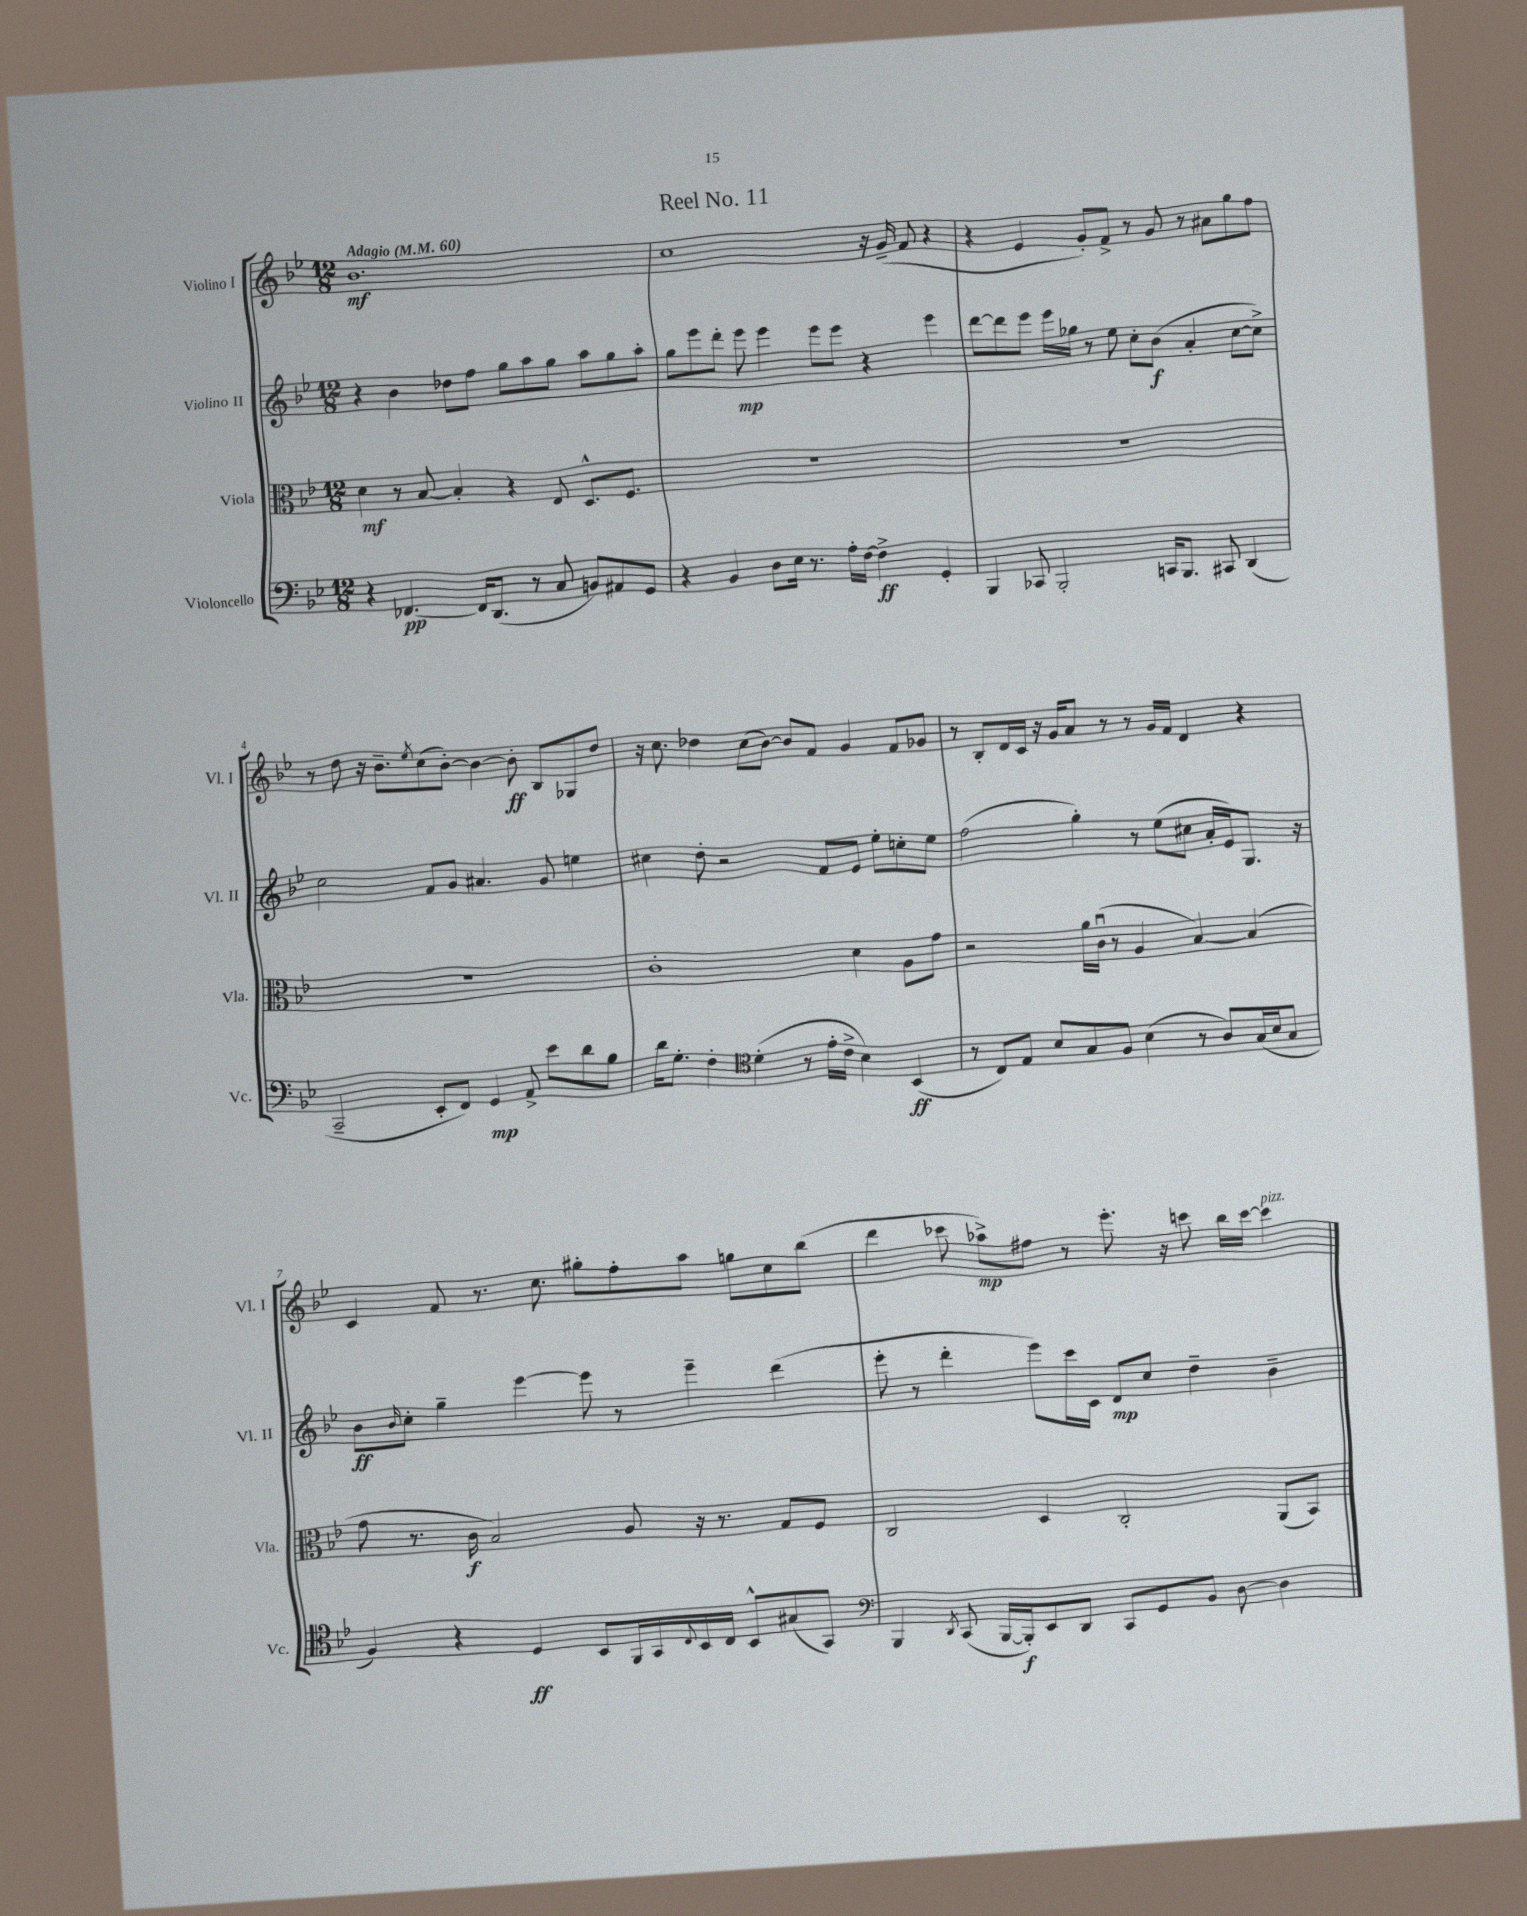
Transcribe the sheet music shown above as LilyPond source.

\header { title = "Reel No. 11" }
<<
\new StaffGroup <<
\new Staff = "s0" \with { instrumentName = "Violino I" shortInstrumentName = "Vl. I" } {
    \clef treble \key bes \major \numericTimeSignature \time 12/8 \tempo "Adagio" 4 = 60
    bes'1.\mf |
    c''1 r16 g'16--( f'8 r4 |
    r4 ees'4 g'8-.) f'8-> r8 g'8 r8 ais'8 g''8 f''8 |
    r8 d''8 r16 bes'8.-- \acciaccatura { ees''8 } c''8( bes'8~-.) bes'4~ bes'8-.\ff bes8 ges8 d''8 |
    r16 c''8. des''4 c''8( bes'8~) bes'8 f'8 g'4 f'8 ges'8 |
    r8 bes8-. d'16 c'16 r16 g'16 a'8 r8 r8 g'16 f'16 d'4 r4 |
    c'4 f'8 r8. c''8. gis''8-. f''8-. a''8 g''8 c''8 bes''8( |
    d'''4 ces'''8 aes''8->\mp) fis''8 r8 ees'''8.-. r16 c'''8 bes''16 c'''16~ c'''4^\markup { \italic "pizz." } \bar "|." |
}
\new Staff = "s1" \with { instrumentName = "Violino II" shortInstrumentName = "Vl. II" } {
    \clef treble \key bes \major \numericTimeSignature \time 12/8
    r4 bes'4 des''8 f''8 g''8 a''8 g''8 a''8 g''8 a''8-. |
    g''8 ees'''8 d'''8-. ees'''8\mp ees'''4 ees'''8 ees'''8 r4 ees'''4 |
    d'''8~ d'''8 ees'''8 ees'''16 ges''16 r8 ees''8 c''8-. bes'8\f( a'4-. c''8~ c''8->) |
    c''2 f'8 g'8 ais'4. g'8 e''4 |
    cis''4 d''8-. r2 f'8 ees'8 ees''8-. c''8-. ees''8 |
    f''2( g''4-.) r8 ees''8( cis''8 a'16-. ees'16) g8. r16 |
    bes'8\ff \grace { bes'16 } c''8-. g''4-- ees'''4~ ees'''8 r8 ees'''4-- d'''4( |
    ees'''8-. r8 d'''4-. ees'''8) c'''16 c'16 d'8\mp c''8 d''4-- bes'4-- \bar "|." |
}
\new Staff = "s2" \with { instrumentName = "Viola" shortInstrumentName = "Vla." } {
    \clef alto \key bes \major \numericTimeSignature \time 12/8
    d'4\mf r8 bes8~ bes4-. r4 ees8 d8.-^ f8. |
    R1. |
    R1. |
    R1. |
    c'1-. d'4 a8 g'8 |
    r2 a'16 c'16\downbow( r8 a4 bes4~) bes4( |
    g'8 r8. c'16\f bes2) a8 r16 r8. g8 f8 |
    c2 d4 c2-. a,8( bes,8) \bar "|." |
}
\new Staff = "s3" \with { instrumentName = "Violoncello" shortInstrumentName = "Vc." } {
    \clef bass \key bes \major \numericTimeSignature \time 12/8
    r4 fes,4.~\pp fes,16 d,8.( r8 c8 b,8) ais,8 g,8 |
    r4 bes,4 d8 ees16 r8. a16-. f16~ f4->\ff g,4-. |
    bes,,4 ces,8 bes,,2-. c,16 bes,,8. cis,8 d,4( |
    c,2-- ees,8-. f,8) g,4\mp a,8-> ees'8 d'8 bes8 |
    d'16 g8.-. f4-. \clef tenor d'4-.( r8 ees'16-. c'16-> bes4) bes,4\ff( |
    r8 c8) ees8 bes8 g8 f8 bes4( r8 a8) g16( bes16 g8 |
    f4) r4 d4\ff bes,8 f,16 g,16 \appoggiatura { c8 } bes,16 c16 bes,8-^ gis8( g,8) |
    \clef bass bes,,4 \acciaccatura { d,8 } c,8( bes,,16~ bes,,16-.\f) ees,8 d,8 c,8 g,8 bes,8 d8~ d4 \bar "|." |
}
>>
>>
